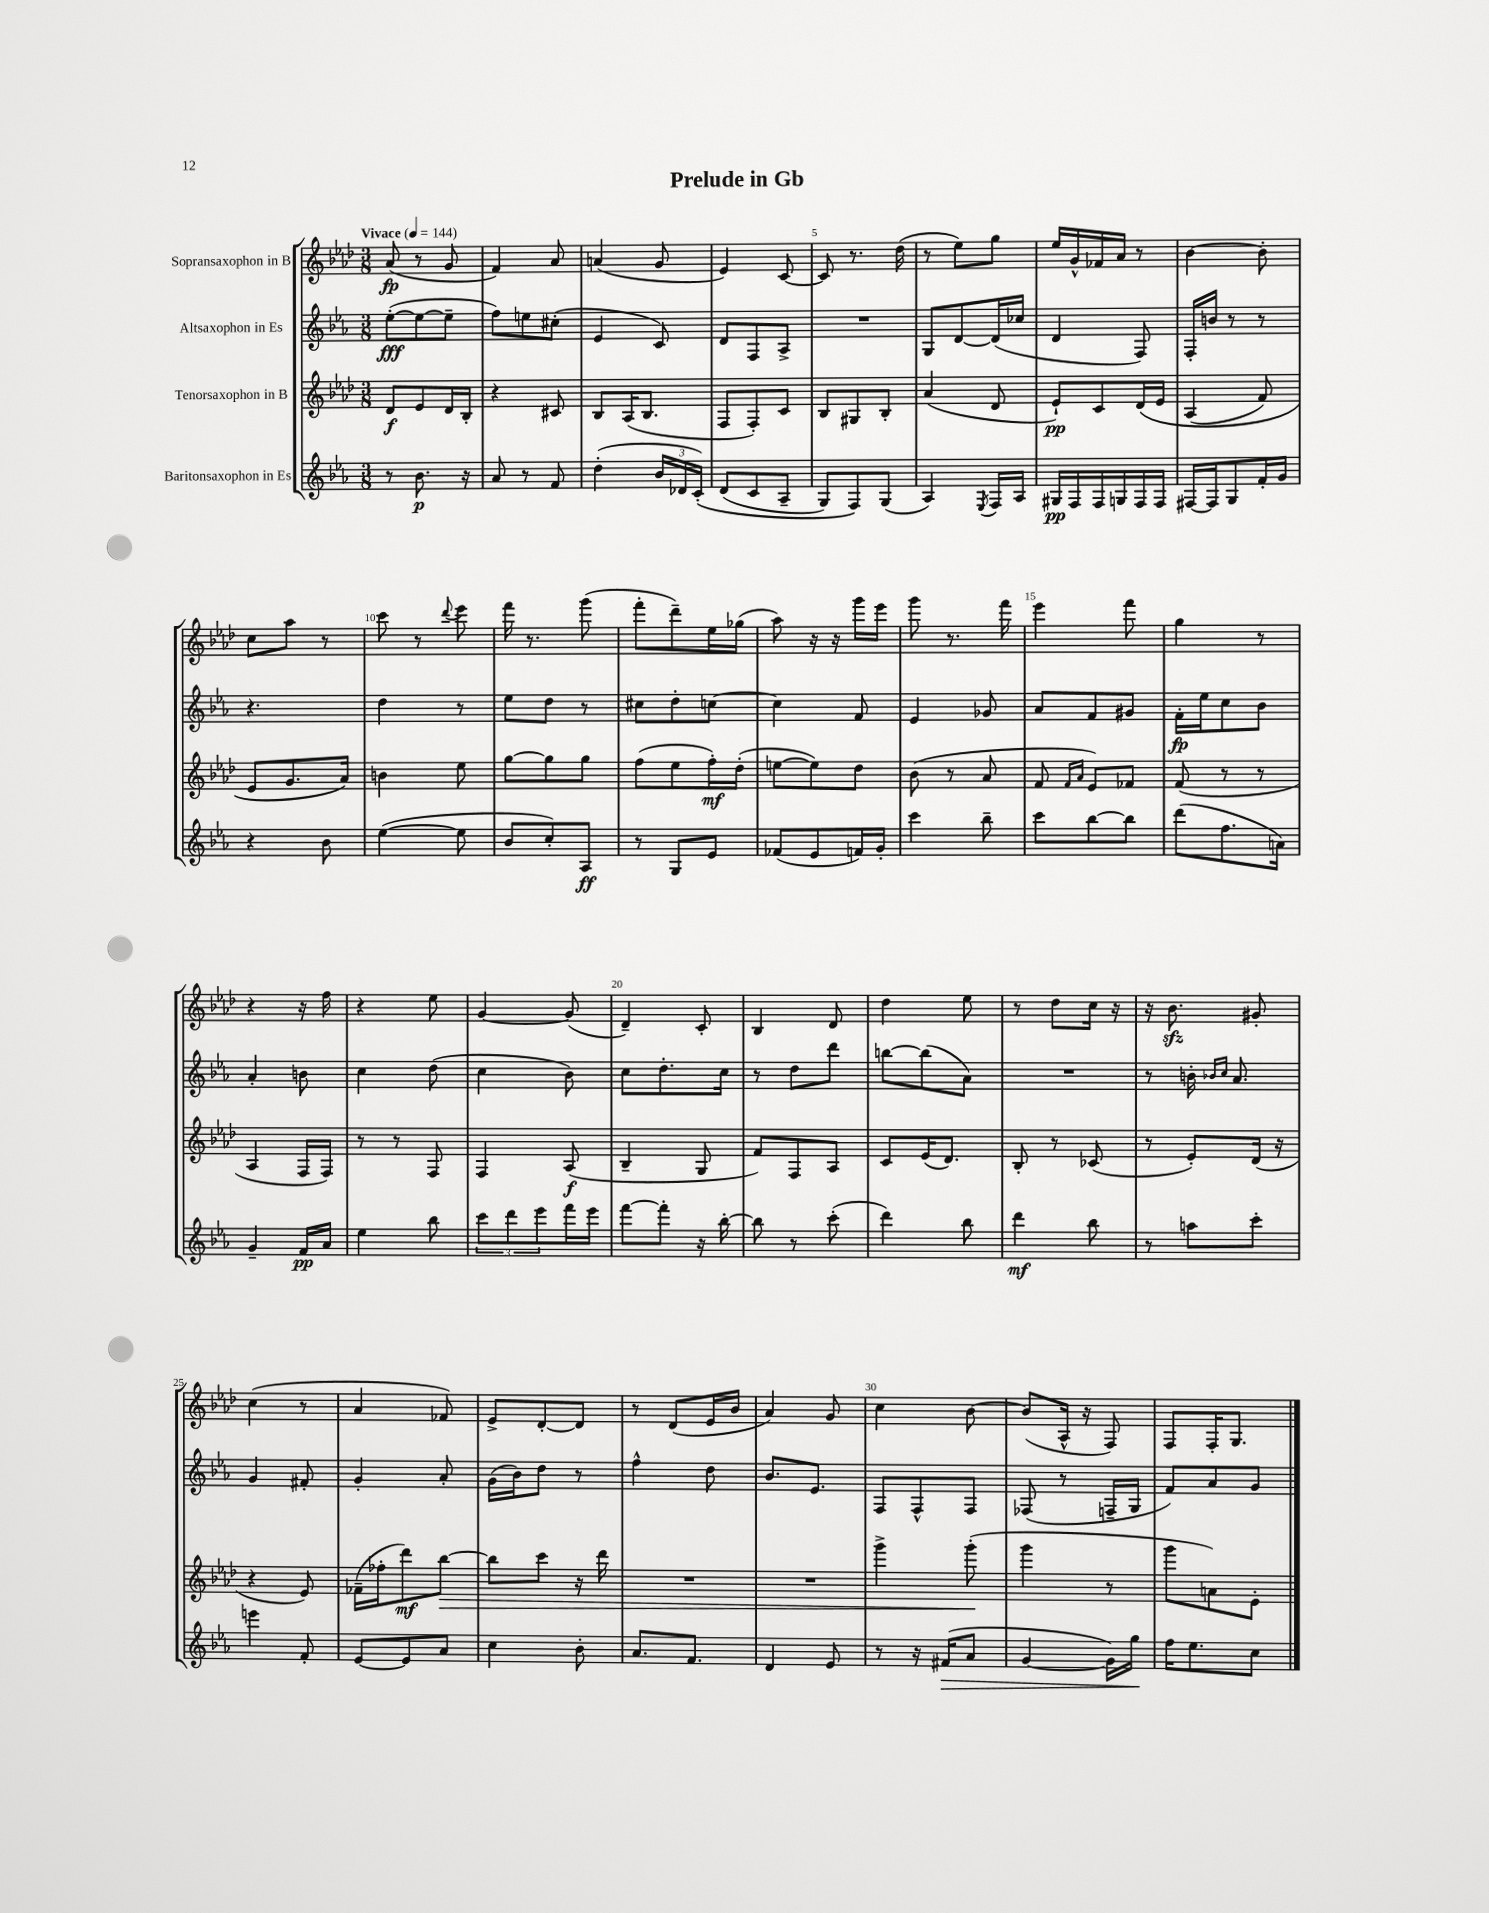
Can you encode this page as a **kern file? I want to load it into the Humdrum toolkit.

**kern	**kern	**kern	**kern
*staff4	*staff3	*staff2	*staff1
*clefG2	*clefG2	*clefG2	*clefG2
*k[b-e-a-]	*k[b-e-a-d-]	*k[b-e-a-]	*k[b-e-a-d-]
*M3/8	*M3/8	*M3/8	*M3/8
*MM144	*MM144	*MM144	*MM144
8r	8d-/L	([8ee-'\L	(8a-/
8.b-\	8e-/	8ee-\_	8r
.	16d-/L	8ee-~\]J	8g/
16r	16B-'/JJ	.	.
=	=	=	=
8a-/	4r	8ff\L)	4f/)
8r	.	8ee\	.
8f/	8c#/	(8cc#'\J	8a-/
=	=	=	=
(4dd'\	8B-/L	4e-/	(4a/
.	(16A-/K	.	.
.	8.B-/J	.	.
24b-/LL	.	8c/)	8g/
24d-/	.	.	.
&(24c'/JJ)	.	.	.
=	=	=	=
(8d/L	8F/L	8d/L	4e-/)
8c/	8F'/)	8F/	.
8A-~/J	8c/J	8A-^/J	[8c/
=	=	=	=
8G/L)	8B-/L	4.r	8c/]
8F/&)	8G#/	.	8.r
(8G/J	8B-'/J	.	.
.	.	.	(16dd-\
=	=	=	=
4A-/)	(4a-/	8G/L	8r
.	.	[8d/	8ee-\L)
8qE-/	.	.	.
16F/LL	8d-/	(16d/]L	8gg\J
16A-/JJ	.	16cc-/JJ	.
=	=	=	=
16G#/LL	8e-`/L)	4d/	16ee-/LL
16F/	.	.	16g^^/
16F/	8c/	.	16f-/
16G/	.	.	16a-/JJ
16F/	&(16d-/L	8F/)	8r
16F/JJ	16e-/JJ	.	.
=	=	=	=
[16F#/LL	(4A-/	16F'/LL	[4b-\
16F#/]J	.	16b/JJ	.
8G/	.	8r	.
16f'/L	8f/)	8r	8b-'\]
16g/JJ	.	.	.
=	=	=	=
4r	8e-/L	4.r	8cc\L
.	8.g/	.	8aa-\J
8b-\	.	.	8r
.	16a-/Jk&)	.	.
=	=	=	=
([4ee-\	4b\	4dd\	8ccc\
.	.	.	8r
.	.	.	8qqddd-/
8ee-\]	8ee-\	8r	8eee-\
=	=	=	=
8b-/L	[8gg\L	8ee-\L	16fff\
.	.	.	8.r
8cc'/)	8gg\]	8dd\J	.
8A-/J	8gg\J	8r	(8ggg\
=	=	=	=
8r	(8ff\L	8cc#\L	8fff'\L
8G/L	8ee-\	8dd'\	8ddd-~\)
8e-/J	16ff'\L)	[8cc\J	16ee-\L
.	(16dd-'\JJ	.	(16gg-\JJ
=	=	=	=
(8f-/L	[8ee\L	4cc\]	8aa-\)
8e-/	8ee\])	.	16r
.	.	.	16r
16f/L)	8dd-\J	8f/	16ggg\LL
16g'/JJ	.	.	16eee-\JJ
=	=	=	=
4ccc\	(8b-\	4e-/	8ggg\
.	8r	.	8.r
8bb-~\	8a-/	8g-/	.
.	.	.	16fff\
=	=	=	=
8ccc\L	8f/	8a-/L	4eee-\
.	16qqf/LL	.	.
.	16qqa-/JJ	.	.
[8bb-\	8e-/L)	8f/	.
8bb-\]J	8f-/J	8g#/J	8fff\
=	=	=	=
(8ddd\L	(8f/	16f'\LL	4gg\
.	.	16ee-\J	.
8.ff\	8r	8cc\	.
.	8r	8b-\J	8r
16a\Jk)	.	.	.
=	=	=	=
4g~/	4A-/	4a-'/	4r
16f/LL	16F/LL	8b\	16r
16a-/JJ	16F/JJ)	.	16ff\
=	=	=	=
4ee-\	8r	4cc\	4r
.	8r	.	.
8bb-\	8F/	(8dd\	8ee-\
=	=	=	=
12ccc\L	4F/	4cc\	[4g/
12ddd\	.	.	.
12eee-\	.	.	.
16fff\L	(8A-/	8b-\)	(8g/]
16eee-\JJ	.	.	.
=	=	=	=
[8fff\L	4B-~/	8cc\L	4d-~/)
8fff'\]J	.	8.dd'\	.
16r	8G/	.	8c'/
[16bb-'\	.	16cc\Jk	.
=	=	=	=
8bb-\]	8f/L)	8r	4B-/
8r	8F/	8dd\L	.
(8ccc'\	8A-/J	8ddd\J	8d-/
=	=	=	=
4ddd\)	8c/L	[8bb\L	4dd-\
.	(16e-/K	(8bb\]	.
.	8.d-/J)	.	.
8bb-\	.	8a-\J)	8ee-\
=	=	=	=
4ddd\	8B-'/	4.r	8r
.	8r	.	8dd-\L
8bb-\	(8c-/	.	16cc\Jk
.	.	.	16r
=	=	=	=
8r	8r	8r	16r
.	.	.	8.b-\
8aa\L	8e-'/L)	16b'\	.
.	.	16qqb-/LL	.
.	.	16qqcc/JJ	.
.	.	8.a-/	.
8ccc'\J	(16d-/Jk	.	8g#'/
.	16r	.	.
=	=	=	=
4eee\	4r	4g/	(4cc\
8f'/	8e-/)	8f#'/	8r
=	=	=	=
[8e-/L	(16f-~\LL	4g'/	4a-/
.	16ff-'\J	.	.
8e-/]	8ddd-\)	.	.
8a-/J	[8bb-\J	8a-'/	8f-/)
=	=	=	=
4cc\	8bb-\]L	(16g\LL	8e-^/L
.	.	16b-\J)	.
.	8ccc\J	8dd\J	[8d-'/
8b-'\	16r	8r	8d-/]J
.	16ddd-\	.	.
=	=	=	=
8.a-/L	4.r	4ff^^\	8r
.	.	.	(8d-/L
8.f/J	.	.	.
.	.	8dd\	16e-/L
.	.	.	16b-/JJ
=	=	=	=
4d/	4.r	8.b-/L	4a-/)
.	.	8.e-/J	.
8e-/	.	.	8g/
=	=	=	=
8r	4ggg^\	8F/L	4cc\
16r	.	8F^^/	.
(16f#/LK	.	.	.
8a-/J	(8ggg'\	8F/J	[8b-\
=	=	=	=
[4g/	4ggg\	(8F-/	(8b-/]L
.	.	8r	16A-^^/Jk
.	.	.	16r
16g\]LL)	8r	16F~/LL	8F/)
16gg\JJ	.	16G/JJ	.
=	=	=	=
16ff\LK	8ggg\L	8f/L)	8F/L
8.ee-\	.	.	.
.	8a\)	8a-/	16F'/K
.	.	.	8.G/J
8cc\J	8e-'\J	8g/J	.
==	==	==	==
*-	*-	*-	*-
